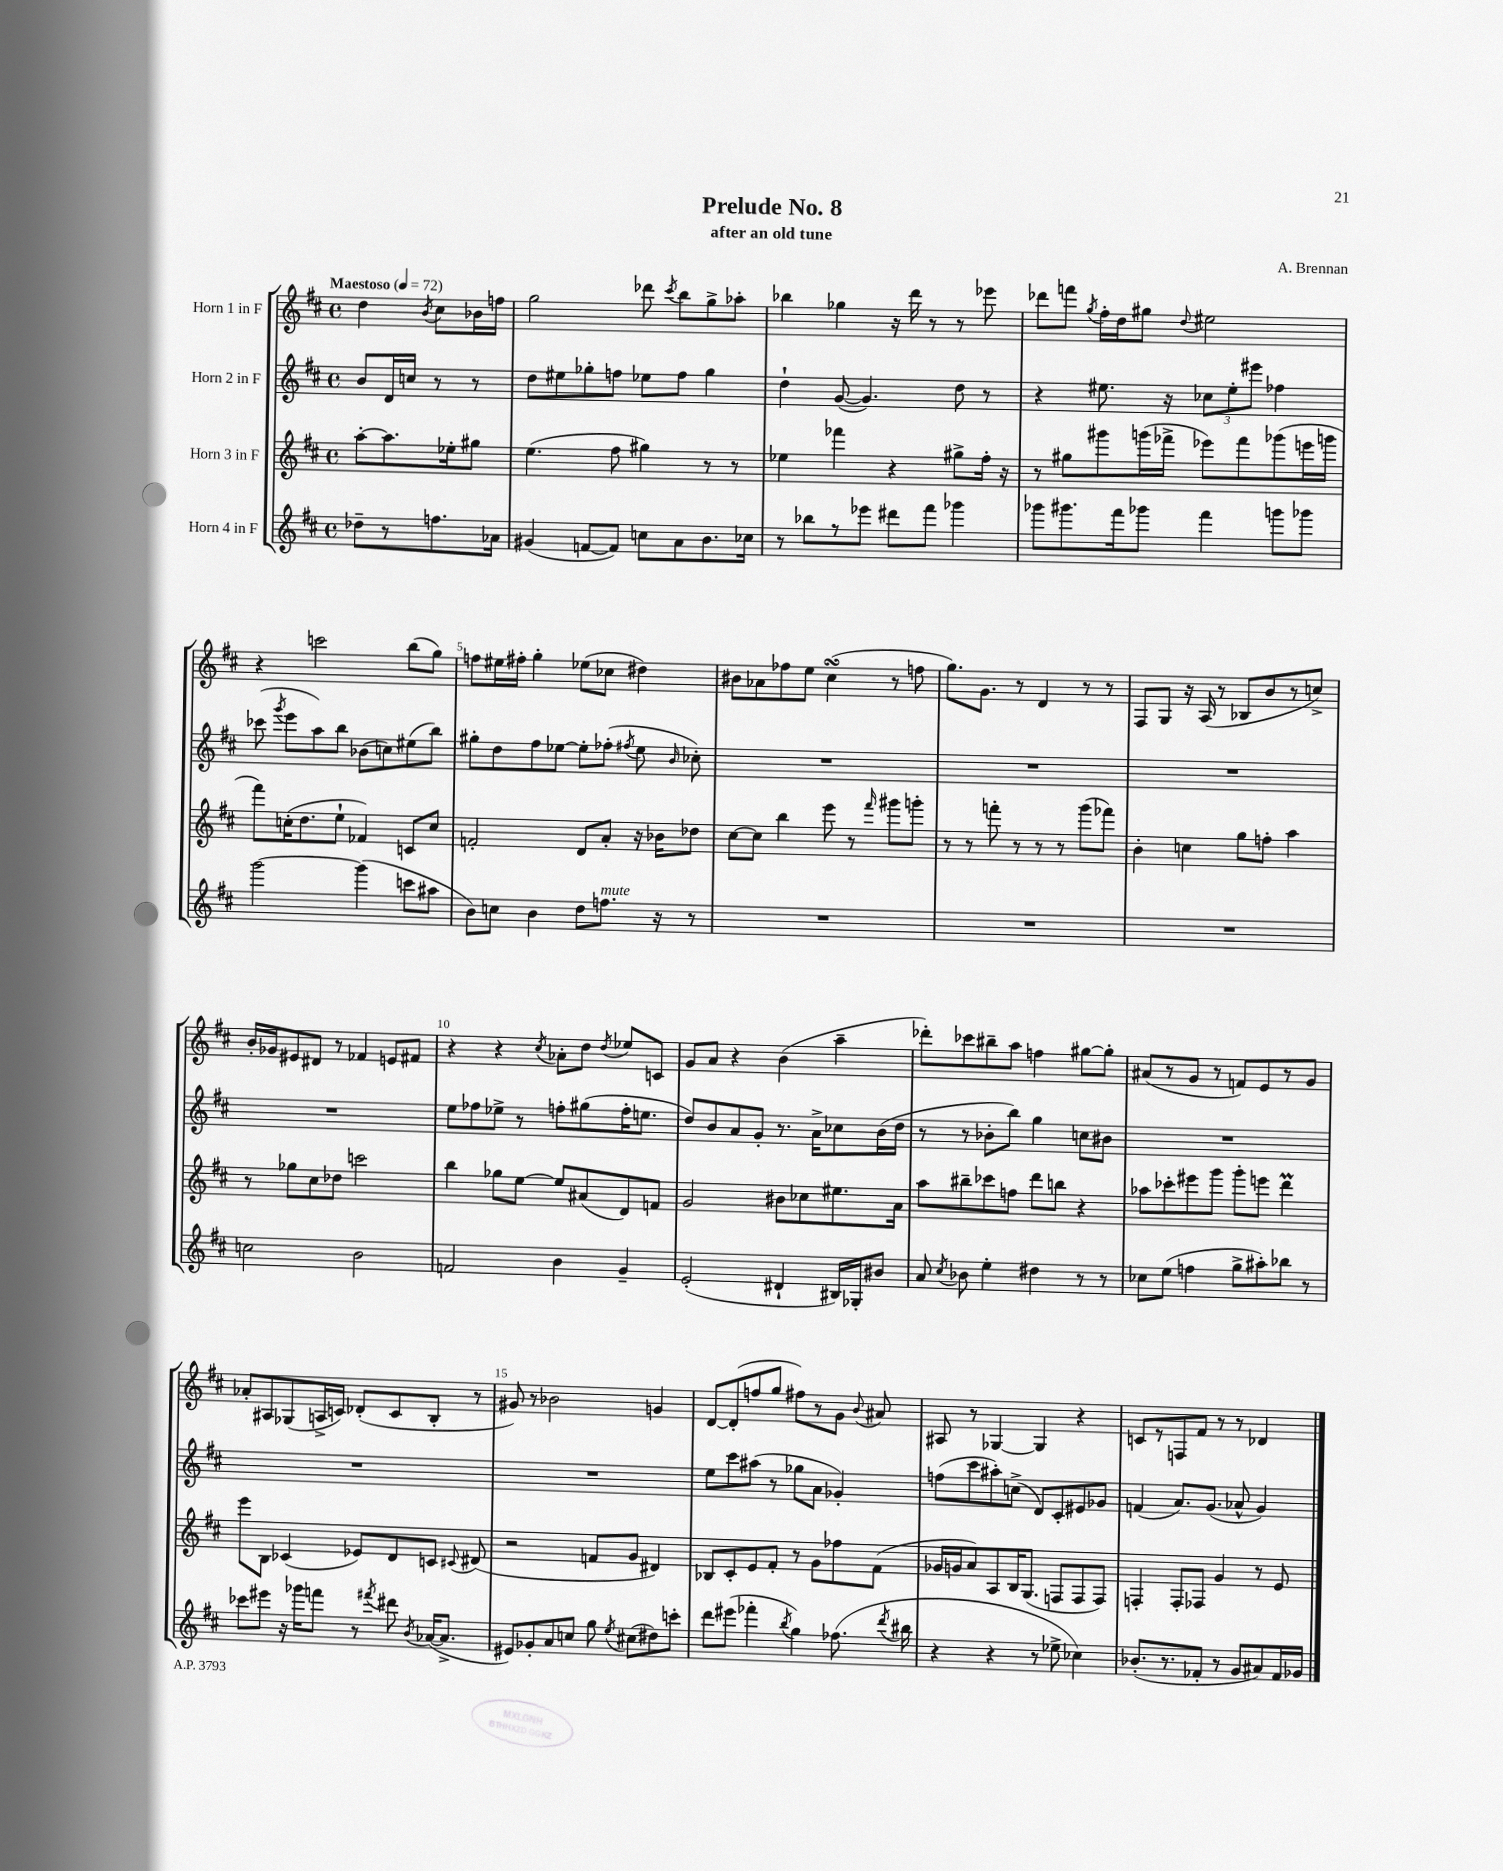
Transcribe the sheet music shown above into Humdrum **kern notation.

**kern	**kern	**kern	**kern
*part4	*part3	*part2	*part1
*staff4	*staff3	*staff2	*staff1
*I"Horn 4 in F	*I"Horn 3 in F	*I"Horn 2 in F	*I"Horn 1 in F
*clefG2	*clefG2	*clefG2	*clefG2
*k[f#c#]	*k[f#c#]	*k[f#c#]	*k[f#c#]
*M4/4	*M4/4	*M4/4	*M4/4
*met(c)	*met(c)	*met(c)	*met(c)
*MM72	*MM72	*MM72	*MM72
=	=	=	=
!	!	!	!LO:TX:a:B:t=Maestoso
8dd-X~\L	[8aa'\L	8b/L	4dd\
8r	8.aa\]	16d/L	.
.	.	16ccn/JJ	.
.	.	.	8qb/
8.ffn\	.	8r	8cc#\L
.	16ee-X'\k	.	.
.	8gg#X\J	8r	16b-X\L
16a-X\Jk	.	.	16ffn\JJ
=1	=1	=1	=1
(4g#X/	(4.ee\	8dd\L	2gg\
.	.	8ee#X\	.
[8fn/L	.	8gg-X'\	.
8f/J])	8ff#\	8ffn\J	.
8ccn\L	4gg#X\)	8ee-X\L	8ddd-X\
.	.	.	8qccc#/
8a\	.	8ff\J	8bb\L
8.b\	8r	4gg-\	8gg^\
.	8r	.	8aa-X'\J
16cc-X\Jk	.	.	.
=2	=2	=2	=2
8r	4ee-X\	4dd`\	4bb-X\
8bb-X\L	.	.	.
8r	4fff-X\	([8g/	4gg-X\
8eee-X\J	.	4.g/])	.
8ddd#X\L	4r	.	16r
.	.	.	16ddd\
8fff#\J	.	.	8r
4ggg-X\	8gg#X^\L	8dd\	8r
.	16ff#'\Jk	8r	8eee-X\
.	16r	.	.
=3	=3	=3	=3
8ggg-X\L	8r	4r	8ddd-X\L
8.ggg#X\	8gg#X\L	.	8fffn\J
.	.	.	8qgg/
.	8ggg#X\	8.ee#X\	16ff#'\LL
16fff#\k	.	.	16dd\J
8ggg-X\J	(16gggn\L	.	8gg#X\J
.	16fff-X^\JJ	16r	.
.	.	.	8qqdd/
4fff#\	8eee-X\L)	12cc-X\L	2ee#X\
.	.	12ee#'\	.
.	8fff-\	.	.
.	.	12eee#X\J	.
8gggn\L	(8ggg-X\	4ff-X\	.
8ggg-X\J	16eeen\L	.	.
.	16gggn\JJ	.	.
!!LO:LB:g=z
=4	=4	=4	=4
[2ggg\	8fff#\L)	(8ccc-X\	4r
.	.	8qggg/	.
.	(16ccn'\K	8eee\L	.
.	8.dd\	.	.
.	.	8aa\)	2cccn\
.	8ee`\J	8bb\J	.
(4ggg\]	4f-X/)	(8b-X\L	.
.	.	8ccn\)	.
8cccn\L	8cn/L	(8ee#X\	(8bb\L
8aa#X\J	8cc/J	8bb\J)	8gg\J)
=5	=5	=5	=5
8b\L)	2fn'/	8gg#X'\L	8ffn\L
8ccn\J	.	8dd\	16ee#X\L
.	.	.	16ff#X'\JJ
4b\	.	8ff#\	4gg'\
.	.	[8ee-X\J	.
8dd\L	8d/L	8ee-'\L]	(8ee-X\L
!LO:TX:a:i:t=mute	!	!	!
8.ffn\J	8a'/J	(8ff-X'\J	8cc-X\J
.	.	8qff#X/	.
.	16r	8ee-\	4dd#X\)
16r	16b-X\KL	.	.
.	.	16qqb/	.
8r	8dd-X\J	8cc-X'\)	.
=6	=6	=6	=6
1r	[8cc#\L	1r	8b#X\L
.	8cc#\J]	.	8a-X\
.	4bb\	.	8ff-X\
.	.	.	8ee\J
.	8eee\	.	(4cc#sSsS\
.	8r	.	.
.	16qqfff#/	.	.
.	8ggg#X\L	.	8r
.	8gggn'\J	.	8ffn\
=7	=7	=7	=7
1r	8r	1r	8.gg\L)
.	8r	.	.
.	.	.	8.g\J
.	8fffn'\	.	.
.	8r	.	8r
.	8r	.	4d/
.	8r	.	.
.	(8ggg\L	.	8r
.	8fff-X\J)	.	8r
=8	=8	=8	=8
1r	4b'\	1r	8F#/L
.	.	.	8G/J
.	4ccn\	.	16r
.	.	.	(16A/
.	.	.	8r
.	8gg\L	.	8B-X/L
.	8ffn'\J	.	8b/
.	4aa\	.	8r
.	.	.	8ccn^/J)
!!LO:LB:g=z
=9	=9	=9	=9
2ccn\	8r	1r	16b'/LL
.	.	.	16g-X/J
.	8gg-X\L	.	8e#X/
.	8cc#\	.	8d#X/J
.	8dd-X\J	.	8r
2b\	2cccn\	.	4f-X/
.	.	.	8en/L
.	.	.	8f#X/J
=10	=10	=10	=10
2fn/	4bb\	8ee\L	4r
.	.	8ff-X\	.
.	8gg-X\L	8ee-X^\J	4r
.	[8ee\J	8r	.
.	.	.	8qcc#/
4b\	8ee/L]	8ffn'\L	8a-X'\L
.	(8a#X/	(8gg#X\	8dd\J
.	.	.	8qdd/
4g~/	8d/)	16ff'\K	8ee-X/L
.	.	8.een\J	.
.	8fn/J	.	8cn/J
=11	=11	=11	=11
(2e'/	2g/	8dd/L)	8g/L
.	.	8b/	8a/J
.	.	8a/	4r
.	.	8g'/J	.
4d#X`/	8b#X\L	8.r	(4b\
.	8cc-X\	.	.
.	.	16a^\KL	.
16B#X/LL)	8.ee#X\	8cc-X\	4aa~\
16G-X'/J	.	.	.
8b#X/J	.	(16b\L	.
.	16a\Jk	16dd\JJ	.
=12	=12	=12	=12
8a/	8aa\L	8r	8ddd-X'\L)
8qcc#/	.	.	.
8b-X\	8bb#X~\	8r	8ccc-X\
4ee'\	8ccc-X\	8b-X'\L	8bb#X~\
.	8ffn\J	8bb\J)	8aa\J
4dd#X\	8ddd\L	4gg\	4ffn\
.	8bbn\J	.	.
8r	4r	8ccn\L	[8gg#X\L
8r	.	8b#X\J	8gg#'\J]
=13	=13	=13	=13
8cc-X\L	8aa-X\L	1r	(8a#X/L
(8ee\J	8ccc-X'\	.	8r
4ffn\	8eee#X\	.	8g/J
.	8ggg\J	.	8r
8gg^\L	8ggg'\L	.	8fn/L)
8aa#X'\)	8eeen\J	.	8e/
8bb-X\J	4dddM\	.	8r
8r	.	.	8g/J
!!LO:LB:g=z
=14	=14	=14	=14
8ccc-X\L	8eee\L	1r	8a-X'/L
8eee#X\J	8B\J	.	8A#X/
16r	(4c-X/	.	(8G-X/
16ggg-X\KL	.	.	.
8fffn\J	.	.	16An^/L
.	.	.	16cn/JJ)
8r	8e-X/L)	.	(8d-X'/L
8qfff#X/	.	.	.
8ddd#X\	8d/	.	8c/
8qb/	.	.	.
([16a-X/KL	8cn/J	.	8B'/J
8.a-^/J]	.	.	.
.	8qqc#X/	.	.
.	(8d#X/	.	8r
=15	=15	=15	=15
8e#X/L)	2r	1r	8g#X/)
8g-X'/	.	.	8r
8a/	.	.	2b-X\
8ccn/J	.	.	.
8gg\	8fn/L	.	.
8qee/	.	.	.
(8cc#X\L	8g/J	.	.
8dd#X\)	4d#X/)	.	4gn/
8cccn'\J	.	.	.
=16	=16	=16	=16
8ddd\L	8B-X/L	8ee\L	[8d/L
(8eee#X\J	8c#'/	8ccc#\	(8d'/]
4fff-X'\	8e/	(8aa#X\J	8ffn/
.	8f#'/J	8r	8gg/J
8qbb/	.	.	.
4gg\)	8r	8gg-X\L	8ff#X\L)
.	8g\L	8a\J	8r
(8.ff-X\	8ff-X\	4g-X'/)	8g\J
.	.	.	8qqb/
.	(8f#\J	.	8a#X/
8qddd/	.	.	.
16bb#X\	.	.	.
=17	=17	=17	=17
4r	16g-X/LL	(8ffn\L	8A#X/
.	16gn/J	.	.
.	8a/)	8ccc#\	8r
4r	8A/	8aa#X'\)	[4G-X/
.	16B/K	(8ccn^\J	.
.	(8.G/J	.	.
8r	.	8d/L)	4G-/]
8ee-X^\	8Fn/L	8c#'/	.
4cc-X\)	8F/	8e#X/	4r
.	8F/J)	8g-X/J	.
=18	=18	=18	=18
(8.b-X'/L	4Fn'/	(4fn/	8cn/L
.	.	.	8r
8.r	.	.	.
.	8F'/L	8.a/L)	8Fn/
8f-X'/J	8F-X/J	.	8f#/J
.	.	(8.g/J	.
8r	4g/	.	8r
8g/L	.	8a-X^^/	8r
8a#X/)	8r	4g/)	4d-X/
16f-/L	8e/	.	.
16g-X/JJ	.	.	.
==	==	==	==
*-	*-	*-	*-
